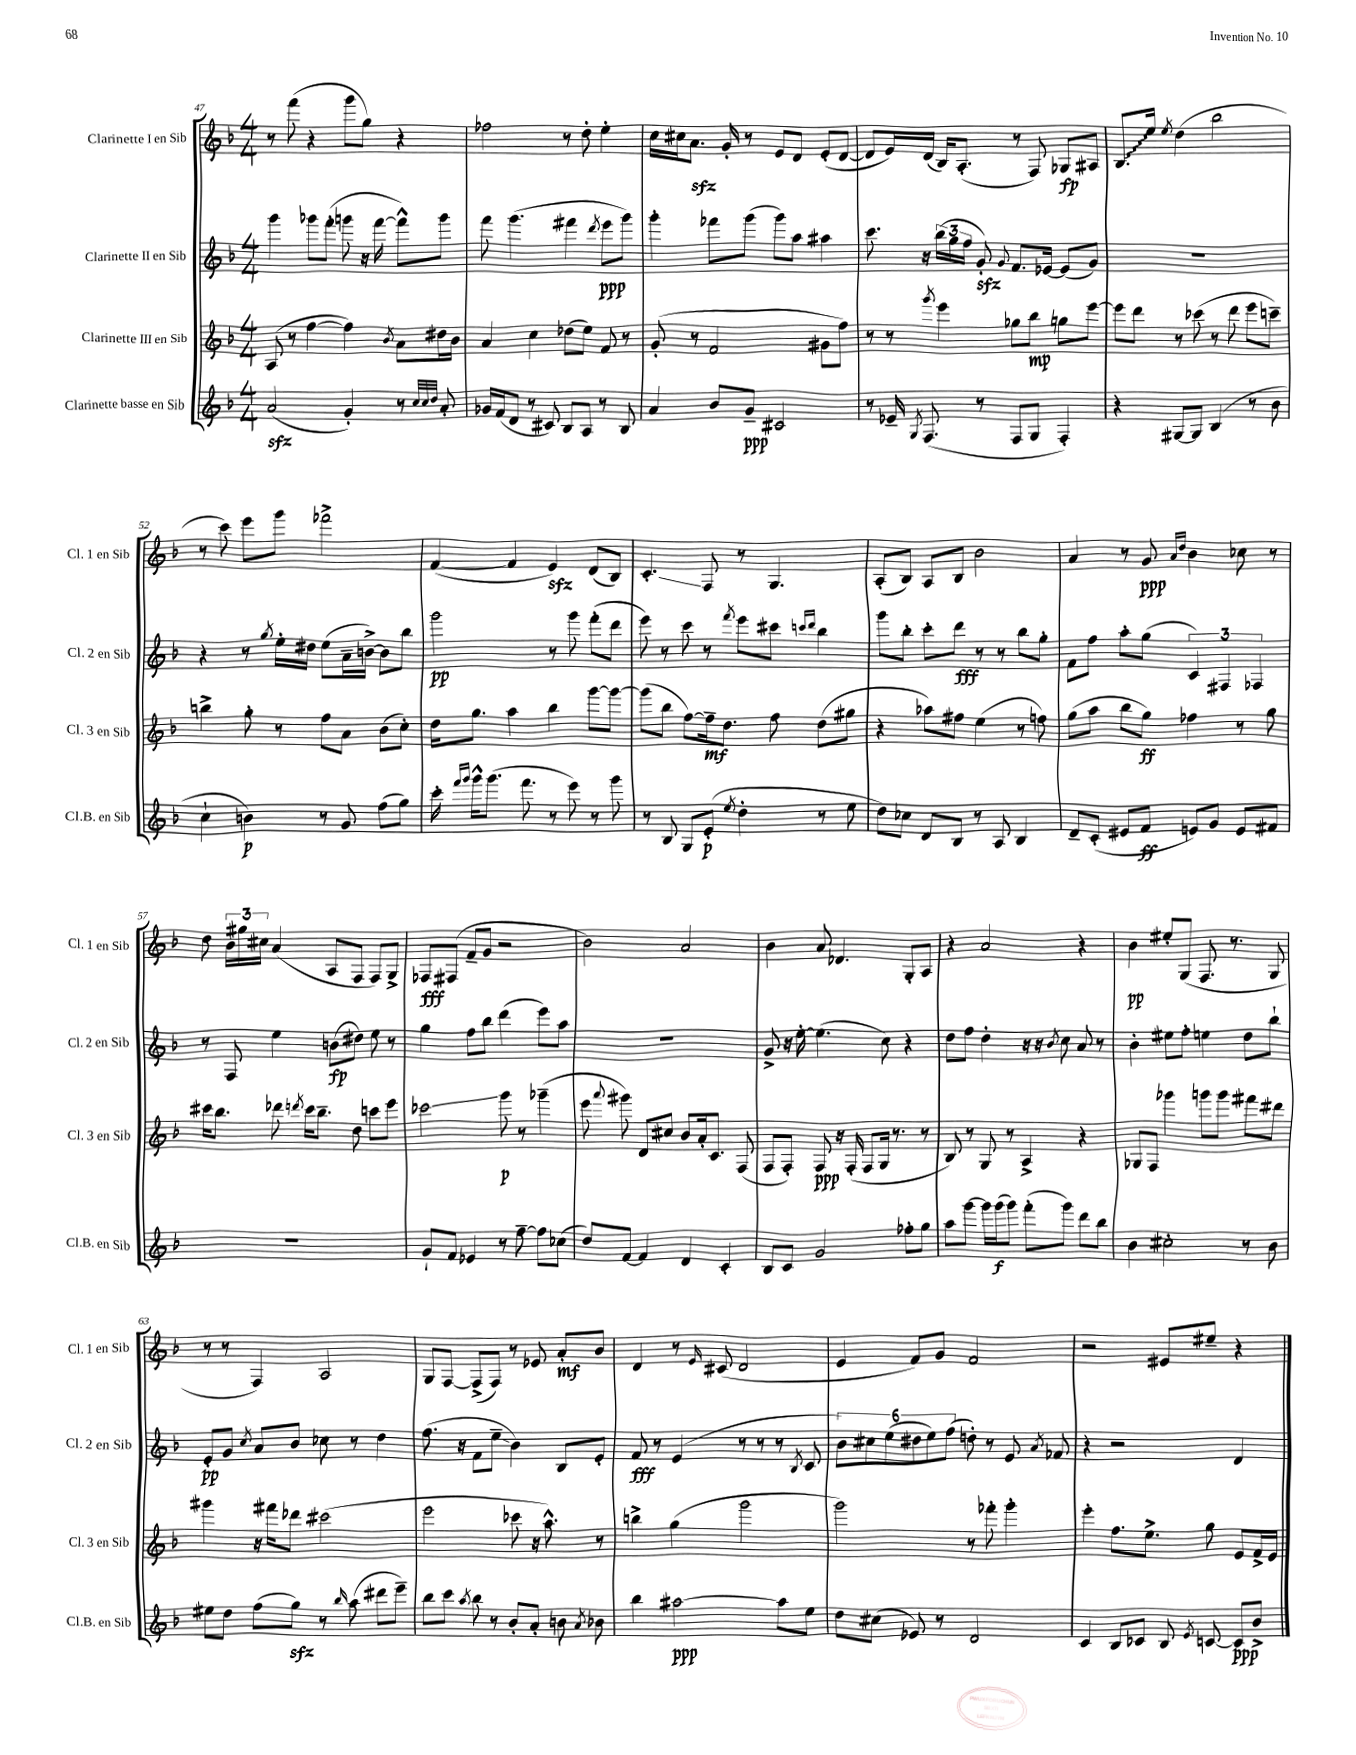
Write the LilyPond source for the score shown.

<<
\new StaffGroup <<
\new Staff = "s0" \with { instrumentName = "Clarinette I en Sib" shortInstrumentName = "Cl. 1 en Sib" } {
    \clef treble \key f \major \numericTimeSignature \time 4/4
    \autoBeamOff r8 f'''8( r4 g'''8[ g''8]) r4 |
    fes''2 r8 d''8-. e''4-. |
    c''16[ cis''16 a'8.]\sfz g'16-. r8 e'8[ d'8] e'8[-.( d'8]~ |
    d'8[ e'16) d'16]( bes16[) a8.]-.( r8 f8) ges8[\fp ais8] |
    \once \override Glissando.style = #'zigzag bes8.[\glissando e''16] \acciaccatura { e''8 } d''4( bes''2 |
    r8 c'''8) e'''8[ g'''8] fes'''2-> |
    f'4~( f'4 e'4\sfz) d'8[( bes8]) |
    c'4.-.\glissando f8 r8 g4. |
    a8[-.( bes8]) a8[ bes8] bes'2 |
    a'4 r8 g'8\ppp \grace { a'16[ d''16] } bes'4 ces''8 r8 |
    d''8 \tuplet 3/2 { bes'16[ gis''16 cis''16] } a'4( a8[ f8] f8[) g8]-> |
    fes8[\fff fis8]( f'8[-- g'8] r2 |
    bes'2) a'2 |
    bes'4 a'8 des'4. g8[-. a8] |
    r4 a'2 r4 |
    bes'4\pp eis''8[-. g8]( f8. r8. g8 |
    r8 r8 f4) a2 |
    g8[ f8]~ f8[->( f8]) r8 ees'8 a'8[-.\mf bes'8] |
    d'4 r8 \grace { e'16 } cis'8( d'2 |
    e'4 f'8[) g'8] f'2 |
    r2 eis'8[ eis''8]-- r4 \bar "|." |
}
\new Staff = "s1" \with { instrumentName = "Clarinette II en Sib" shortInstrumentName = "Cl. 2 en Sib" } {
    \clef treble \key f \major \numericTimeSignature \time 4/4
    \autoBeamOff g'''4 ges'''8[ f'''8]-.( g'''8 r16 f'''16~ f'''8[-^) g'''8] |
    f'''8 g'''4.( fis'''4 \acciaccatura { d'''8 } e'''8[\ppp g'''8]) |
    g'''4-. fes'''8[ g'''8]( g'''8[) a''8] ais''4 |
    c'''8. r16 \tuplet 3/2 { bes''16[( g''16 f''16] } g'8-.\sfz) \appoggiatura { g'8 } f'8.[ ees'16]~ ees'8[( g'8]) |
    R1 |
    r4 r8 \acciaccatura { g''8 } e''16[-. dis''16] e''8[( a'16-- b'16]~->) b'8[ bes''8] |
    g'''2\pp r8 g'''8 f'''8[-.( d'''8] |
    e'''8) r8 c'''8 r8 \acciaccatura { f'''8 } e'''8[ cis'''8] \grace { c'''16[ d'''16] } bes''4 |
    g'''8[ bes''8]-. c'''8[-. d'''8]\fff r8 r8 bes''8[ g''8]-. |
    f'8[ f''8] a''8[-. g''8]( \tuplet 3/2 { c'4) fis4 fes4 } |
    r8 f8 e''4 b'8[\fp( dis''8]) e''8 r8 |
    g''4 f''8[ bes''8] d'''4( e'''8[) a''8] |
    R1 |
    g'8-> r16 e''16~-. e''4.( c''8) r4 |
    d''8[ f''8] d''4-. r16 r16 \acciaccatura { bes'8 } c''8 a'8 r8 |
    bes'4-. eis''8[ f''8]-. e''4 d''8[ bes''8]-! |
    e'8[-.\pp g'8] \acciaccatura { c''8 } a'8[ bes'8] ces''8 r8 d''4 |
    f''8.( r16 f'8[ e''8]--\glissando bes'4) bes8[ e'8]-. |
    f'8\fff r8 e'4( r8 r8 r8 \acciaccatura { bes8 } c'8 |
    \tuplet 6/4 { bes'8[) cis''8 e''8( dis''8 e''8) f''8]( } d''8-.) r8 e'8 \acciaccatura { a'8 } fes'8 |
    r4 r2 d'4 \bar "|." |
}
\new Staff = "s2" \with { instrumentName = "Clarinette III en Sib" shortInstrumentName = "Cl. 3 en Sib" } {
    \clef treble \key f \major \numericTimeSignature \time 4/4
    \autoBeamOff a8( r8 f''4~ f''4) \acciaccatura { bes'8 } a'8[ dis''16 bes'16] |
    a'4 c''4 des''8[( e''8]) f'8 r8 |
    g'8-.( r8 f'2 gis'8[ f''8]) |
    r8 r8 \acciaccatura { g'''8 } e'''4 ges''8[ bes''8]\mp g''8[ e'''8]~ |
    e'''8[ d'''8] r8 ces'''8( r8 d'''8 e'''8[ c'''8]--) |
    b''4-> g''8-. r8 f''8[ a'8] bes'8[( c''8]-.) |
    d''16[ g''8.] a''4 bes''4 g'''8[~ g'''8]~ |
    g'''8[( bes''8] f''8[~) f''16--\mf d''8.] f''8 d''8[( gis''8] |
    r4 aes''8[) fis''8] e''4( r8 f''8) |
    g''8[( a''8] bes''8[ g''8]\ff) fes''4 r8 g''8 |
    cis'''16[ bes''8.] des'''8 \acciaccatura { d'''8 } cis'''16[ bes''8.]-- d''8 c'''8[ e'''8] |
    ces'''2\glissando g'''8\p r8 ges'''4--( |
    e'''8 \appoggiatura { a'''8 } gis'''8) d'8[ cis''8] bes'8[ a'16-. c'8.] f8( |
    f8[ f8]-.) f8\ppp r16 f16-.( f8[ g16] r8. r8 |
    bes8) r8 g8 r8 a4-> r4 |
    ges8[ f8] ges'''4 g'''8[ g'''8] fis'''8[ dis'''8] |
    gis'''4 r16 fis'''16[ des'''8] cis'''2( |
    e'''2 ces'''8 r16 a''8.-^) r8 |
    b''4-> g''4( g'''2 |
    g'''2) r8 fes'''8-. g'''4-. |
    e'''4-. f''8.[ e''8.]-> g''8 e'8[ f'16-> e'16] \bar "|." |
}
\new Staff = "s3" \with { instrumentName = "Clarinette basse en Sib" shortInstrumentName = "Cl.B. en Sib" } {
    \clef treble \key f \major \numericTimeSignature \time 4/4
    \autoBeamOff a'2\sfz( g'4-.) r8 \grace { c''32[ c''32 d''32] } a'8-. |
    ges'16[ f'16( d'8] r8 cis'8) bes8[ a8] r8 bes8 |
    a'4 bes'8[ g'8]--\ppp cis'2 |
    r8 ees'16-- \acciaccatura { g8 } f8.( r8 f8[ g8] f4-.) |
    r4 gis8[~ gis8] bes4( r8 bes'8 |
    c''4-! b'4\p) r8 g'8 f''8[( g''8]) |
    c'''16-. \grace { f'''16[ g'''16] } g'''16[-^ g'''8.]( f'''8. r8 e'''8) r8 g'''8 |
    r8 bes8 g8[ e'8]-.\p( \acciaccatura { e''8 } d''4-. r8 e''8 |
    d''8[) ces''8] d'8[ bes8] r8 a8 bes4 |
    d'8[-- c'8]-.( eis'8[ f'8]\ff e'8[) g'8] e'8[ fis'8] |
    R1 |
    g'8[-! f'8] ees'4 r8 f''8~-- f''8[ ces''8]( |
    d''8[) f'8]~ f'4 d'4 c'4-. |
    bes8[ c'8] g'2 fes''8[-. g''8] |
    a''8[ g'''8]~ g'''16[ g'''16\f( g'''8]) f'''8[-.( g'''8]) d'''8[ bes''8] |
    bes'4 cis''2-. r8 bes'8 |
    eis''8[ d''8] f''8[( g''8]\sfz) r8 \grace { bes''16 } a''8( dis'''8[ e'''8]--) |
    bes''8[ c'''8] \acciaccatura { a''8 } bes''8 r8 bes'8[-. a'8]-. b'8 \acciaccatura { a'8 } bes'8 |
    bes''4 ais''2~\ppp ais''8[ e''8] |
    d''8[ cis''8]( ees'8) r8 d'2 |
    c'4 bes8[ ces'8] bes8 \acciaccatura { e'8 } c'8~ c'8[\ppp bes'8]-> \bar "|." |
}
>>
>>
\layout { \context { \Score currentBarNumber = #47 } }
